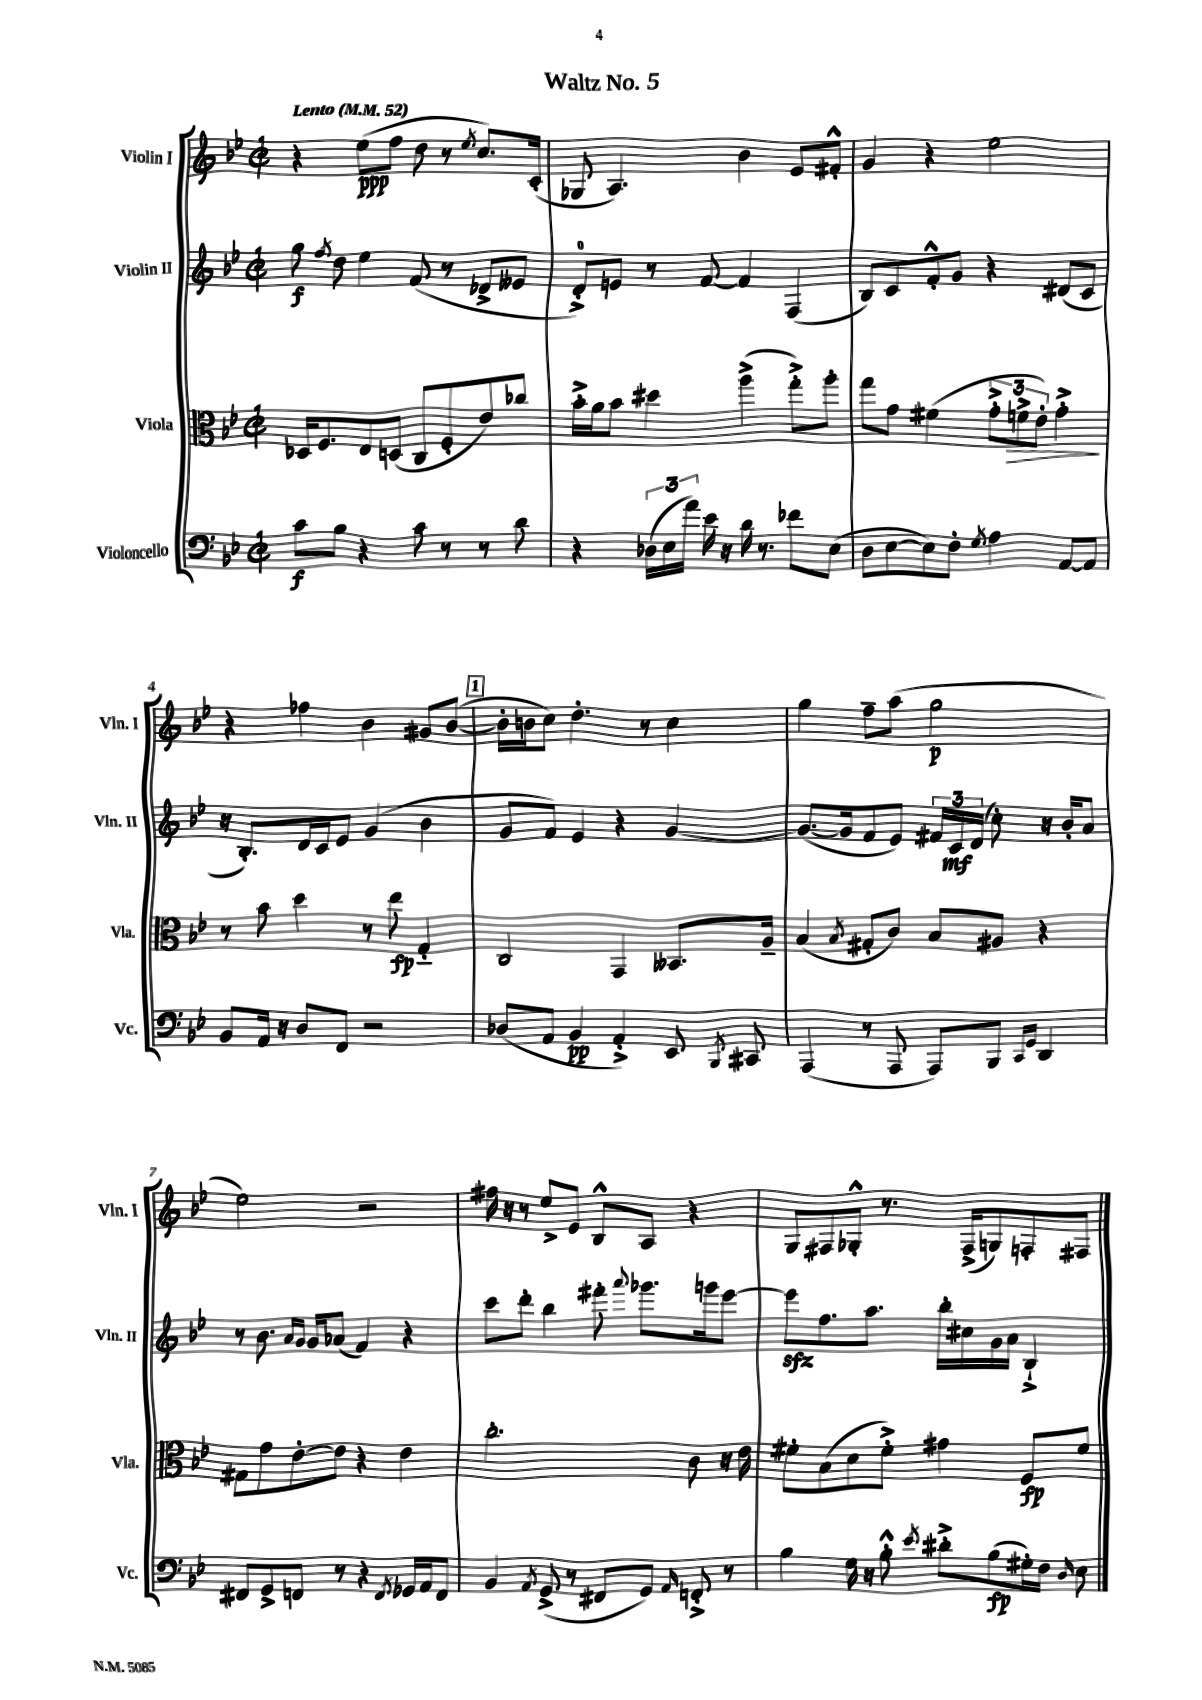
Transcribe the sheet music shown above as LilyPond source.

\header { title = "Waltz No. 5" }
<<
\new StaffGroup <<
\new Staff = "s0" \with { instrumentName = "Violin I" shortInstrumentName = "Vln. I" } {
    \clef treble \key bes \major \defaultTimeSignature \time 2/2 \tempo "Lento" 4 = 52
    \autoBeamOff r4 ees''8[\ppp( f''8] d''8 r8 \acciaccatura { ees''8 } c''8.[) c'16]-.( |
    ges8 a4.) bes'4 ees'8[ fis'8]-.-^ |
    g'4 r4 ees''2 |
    r4 fes''4 bes'4 gis'8[ bes'8]~( |
    \mark \markup { \box "1" } bes'16[-. b'16 c''8]) d''4.-. r8 c''4 |
    g''4 f''8[-- a''8]( g''2\p |
    ees''2) r2 |
    fis''16 r16 r8 ees''8[-> ees'8] bes8[-^ a8] r4 |
    g8[ fis8 ges8]-.-^ r8. fis16[->( g8) f8-. fis8] \bar "|." |
}
\new Staff = "s1" \with { instrumentName = "Violin II" shortInstrumentName = "Vln. II" } {
    \clef treble \key bes \major \defaultTimeSignature \time 2/2
    \autoBeamOff g''8\f \acciaccatura { f''8 } d''8 ees''4 f'8( r8 des'8[-> eeses'8] |
    d'8[-0-.->) e'8] r8 f'8~ f'4 f4( |
    bes8[) c'8 f'8-.-^ g'8] r4 dis'8[( c'8] |
    r16 bes8.[-.) d'16 c'16 ees'8] g'4( bes'4 |
    \mark \markup { \box "1" } g'8[ f'8]) ees'4 r4 g'4~ |
    g'8.[~( g'16 f'8 ees'8]) \tuplet 3/2 { fis'16[ c'16\mf d'16]( } c''8-.) r16 bes'16[-. a'8] |
    r8 bes'8. \grace { a'16[ g'16] } g'16[ aes'8]( f'4) r4 |
    c'''8[ d'''8]-. bes''4 fis'''8-. \appoggiatura { a'''8 } ges'''8.[ g'''16 ees'''8]~ |
    ees'''8[\sfz f''8. a''8.] bes''16[-. cis''16 g'16 a'16] bes4-!-> \bar "|." |
}
\new Staff = "s2" \with { instrumentName = "Viola" shortInstrumentName = "Vla." } {
    \clef alto \key bes \major \defaultTimeSignature \time 2/2
    \autoBeamOff des16[ f8. ees8 d8]( c8[ f8-. ees'8) ces''8] |
    bes'16[-.-> a'16 bes'8] dis''4 a''4->( g''8[-.->) a''8]-. |
    g''8[ g'8] fis'4( \tuplet 3/2 { g'8[-.-> f'8->\> ees'8]-.) } g'4-.->\! |
    r8 bes'8 d''4 r8 ees''8\fp g4-_ |
    \mark \markup { \box "1" } c2 g,4 beses,8.[ a16]-- |
    bes4( \acciaccatura { bes8 } gis8[-. c'8]) bes8[ ais8] r4 |
    gis8[ g'8 ees'8~-. ees'8] r4 ees'4 |
    c''2.-. c'8 r16 ees'16 |
    fis'8[-. bes8( d'8 fis'8]-.->) gis'4 f8[\fp fis'8] \bar "|." |
}
\new Staff = "s3" \with { instrumentName = "Violoncello" shortInstrumentName = "Vc." } {
    \clef bass \key bes \major \defaultTimeSignature \time 2/2
    \autoBeamOff c'8[\f bes8] r4 c'8 r8 r8 d'8 |
    r4 \tuplet 3/2 { des16[( ees16 a'16]) } ees'16 r16 d'16 r8. fes'8[ ees8]( |
    d8[ ees8~ ees8) f8]-. \acciaccatura { g8 } a4 a,8[~ a,8] |
    bes,8[ a,16] r16 d8[ f,8] r2 |
    \mark \markup { \box "1" } des8[( a,8] bes,4\pp a,4-.->) ees,8 \acciaccatura { bes,,8 } cis,8 |
    a,,4( r8 a,,8 a,,8[) bes,,8] \grace { c,16[ g,16] } d,4 |
    fis,8[ g,8-> f,8] r8 r4 \acciaccatura { f,8 } ges,16[ a,16 f,8] |
    bes,4 \acciaccatura { a,8 } g,8->( r8 fis,8[ g,8]) \grace { a,16 } f,8-.-> r8 |
    bes4 g16 r16 bes8-.-^ \acciaccatura { ees'8 } dis'8[-.-> bes8\fp( gis16-.) f16] \grace { d16 } ees8 \bar "|." |
}
>>
>>
